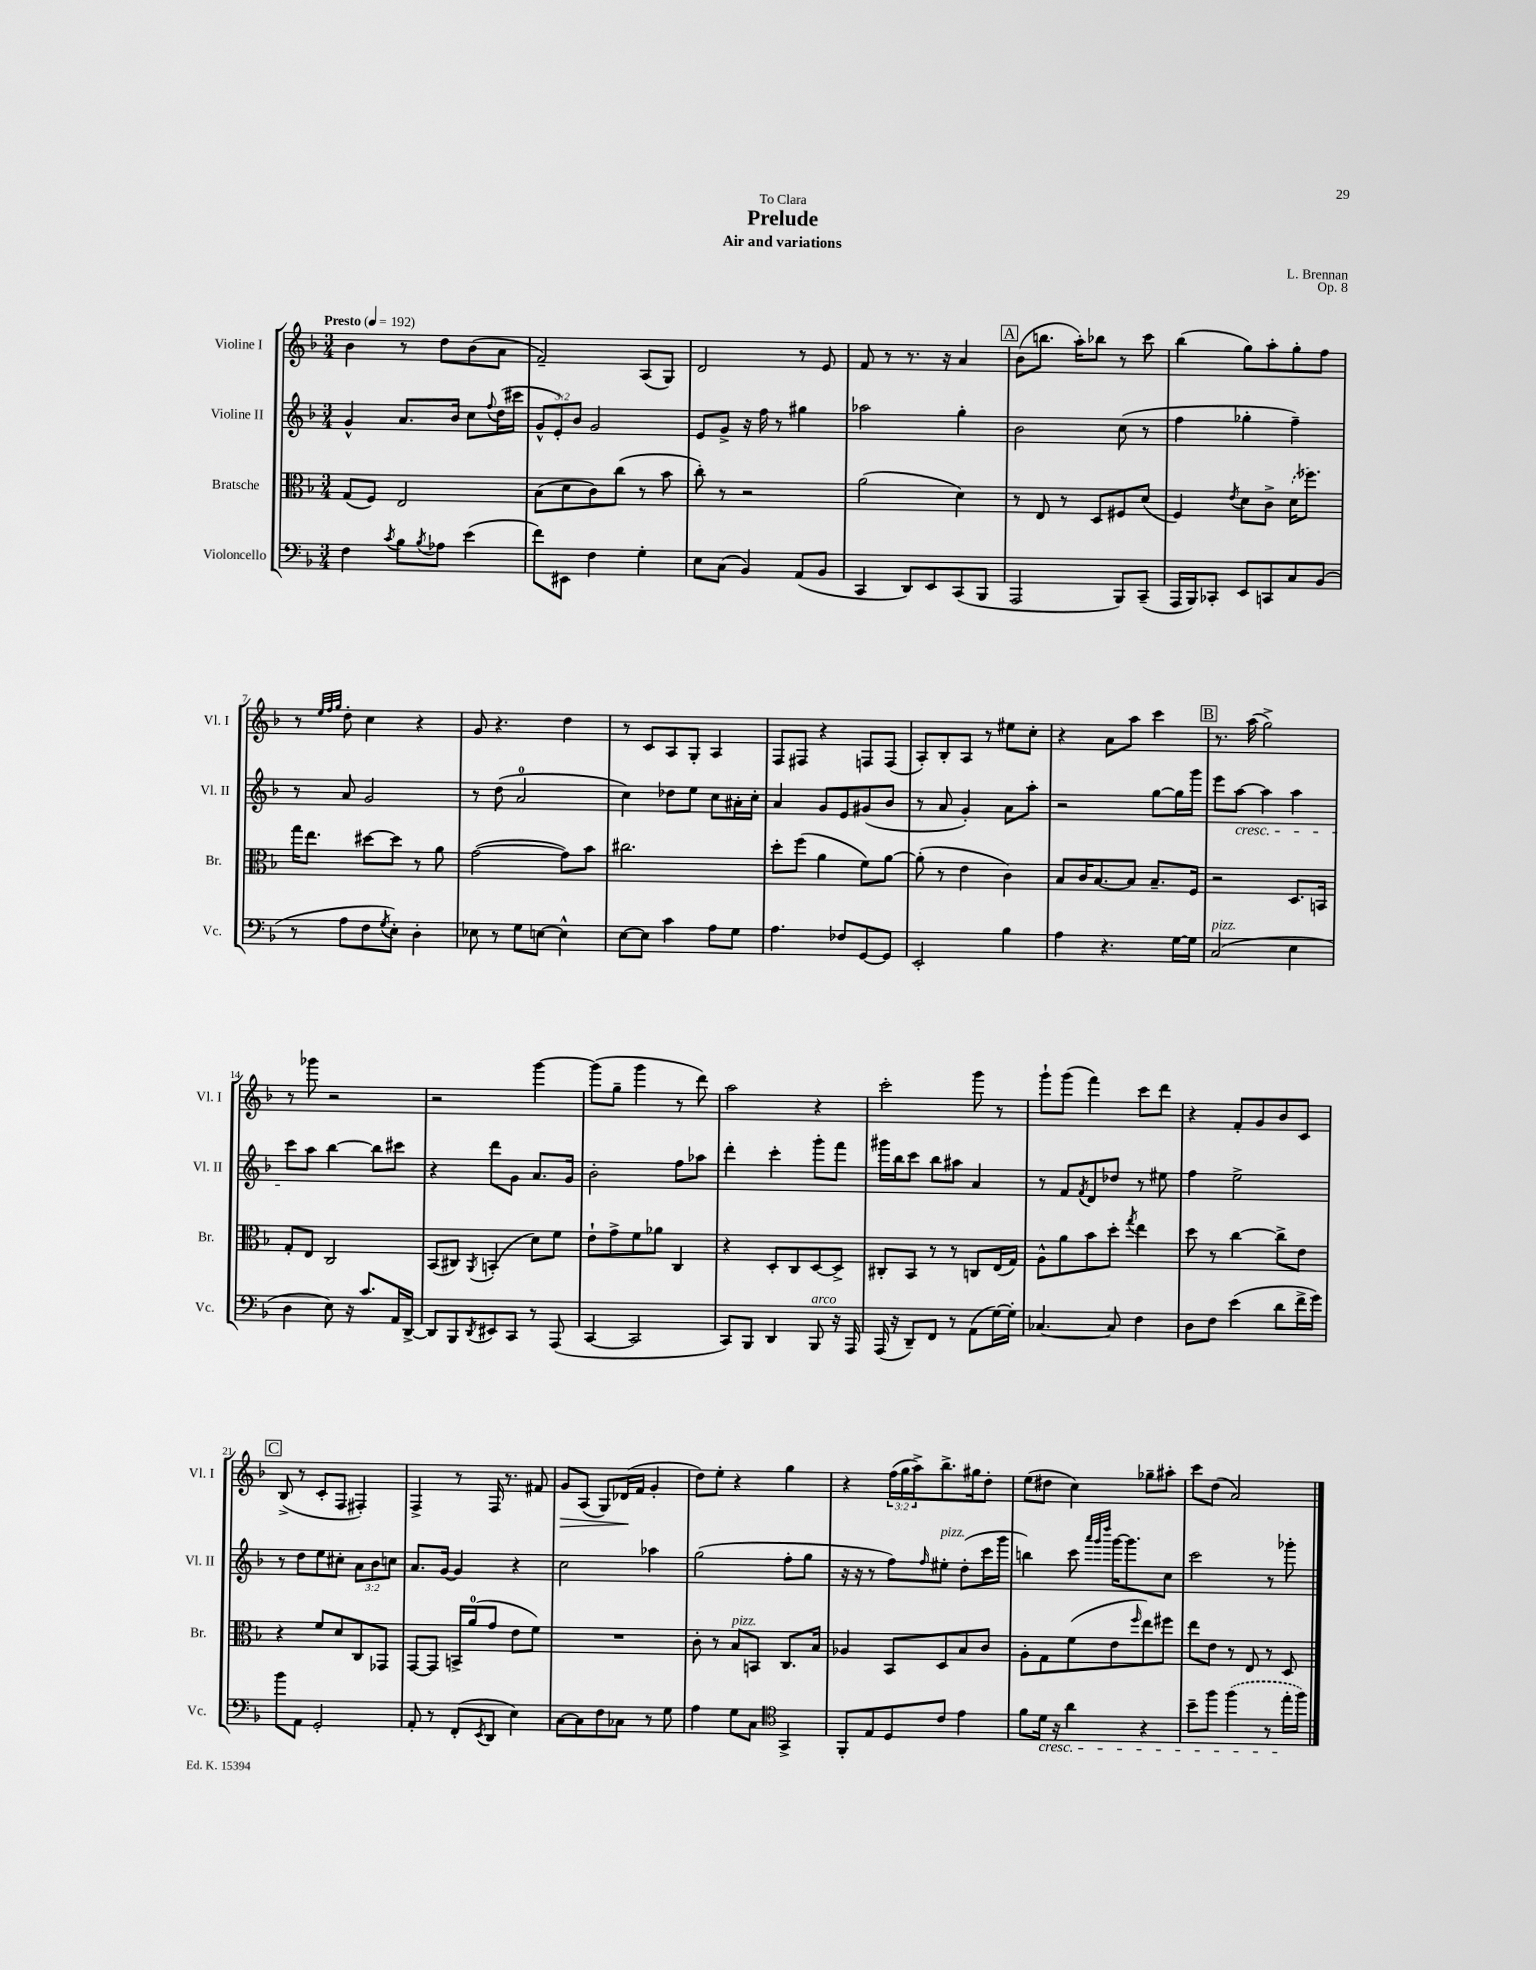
\header { title = "Prelude" composer = "L. Brennan" subtitle = "Air and variations" dedication = "To Clara" opus = "Op. 8" }
<<
\new StaffGroup <<
\new Staff = "s0" \with { instrumentName = "Violine I" shortInstrumentName = "Vl. I" } {
    \clef treble \key f \major \numericTimeSignature \time 3/4 \override Staff.TupletNumber.text = #tuplet-number::calc-fraction-text \tempo "Presto" 4 = 192
    bes'4 r8 d''8 bes'8( a'8 |
    f'2--) a8( g8) |
    d'2 r8 e'8 |
    f'8 r8 r8. r16 a'4 |
    \mark \markup { \box "A" } bes'8( b''8. a''16-.) bes''8 r8 c'''8 |
    bes''4( g''8) a''8-. g''8-. f''8 |
    r8 \grace { e''32 f''32 g''32 } d''8-. c''4 r4 |
    g'8 r4. d''4 |
    r8 c'8 a8 g8-. a4 |
    f8 fis8 r4 f8 f8( |
    a8-.) bes8-. a8 r8 eis''8 c''8-. |
    r4 a'8 a''8 c'''4 |
    \mark \markup { \box "B" } r8. a''16( g''2->) |
    r8 ges'''8 r2 |
    r2 g'''4~ |
    g'''8( g''8-- g'''4 r8 d'''8) |
    a''2 r4 |
    c'''2-. g'''8 r8 |
    g'''8-! g'''8( f'''4) c'''8 d'''8 |
    r4 f'8-. g'8 bes'8 c'8 |
    \mark \markup { \box "C" } bes8->( r8 c'8-. f8 fis4-.) |
    f4-> r8 f16 r8. fis'8 |
    g'8\> a8( g8) des'16\!( f'16 g'4-. |
    d''8) e''8-. r4 g''4 |
    r4 \tuplet 3/2 { f''16( g''16 a''16->) } bes''8.-> gis''16 d''8-. |
    e''8( dis''8 c''4) ges''8-- ais''8-. |
    c'''8 d''8( a'2) \bar "|." |
}
\new Staff = "s1" \with { instrumentName = "Violine II" shortInstrumentName = "Vl. II" } {
    \clef treble \key f \major \numericTimeSignature \time 3/4 \override Staff.TupletNumber.text = #tuplet-number::calc-fraction-text
    g'4-^ a'8. bes'16 c''8 \appoggiatura { f''8 } d''16( cis'''16 |
    \tuplet 3/2 { g'8-^ e'8-.) bes'8 } g'2 |
    e'8 g'8-> r16 f''16 r8 gis''4 |
    aes''2 g''4-. |
    \mark \markup { \box "A" } bes'2 c''8( r8 |
    f''4 ges''4-. f''4--) |
    r8 a'8 g'2 |
    r8 d''8( a'2-0 |
    c''4) des''8 e''8 c''8 ais'16-. c''16-. |
    a'4 g'8 e'8 gis'8( bes'8 |
    r8 a'8 g'4-.) a'8 a''8-. |
    r2 g''8~ g''16 g'''16 |
    \mark \markup { \box "B" } e'''8 a''8~\cresc a''4 a''4 |
    c'''8\! a''8 bes''4~ bes''8 cis'''8 |
    r4 d'''8 g'8 a'8. g'16 |
    bes'2-. f''8 aes''8 |
    d'''4-. c'''4-. g'''8-. f'''8 |
    gis'''16 bes''16 c'''8 bes''8 ais''8 a'4 |
    r8 f'8 \acciaccatura { f'8 } d'8 des''8 r8 eis''8 |
    f''4 e''2-> |
    \mark \markup { \box "C" } r8 d''8 e''8 cis''8-. \tuplet 3/2 { a'8 bes'8 c''8 } |
    a'8. g'16~ g'4 r4 |
    c''2 aes''4 |
    g''2( f''8-. g''8 |
    r16 r16 r8 f''8) \grace { f''16 } eis''8-.^\markup { \italic "pizz." } d''8-.( c'''16 g'''16 |
    b''4) c'''8 \grace { a'''32 g'''32 d''''32 } g'''16~ g'''8. c''8 |
    c'''2 r8 ges'''8-. \bar "|." |
}
\new Staff = "s2" \with { instrumentName = "Bratsche" shortInstrumentName = "Br." } {
    \clef alto \key f \major \numericTimeSignature \time 3/4
    g8( f8) e2 |
    bes8( d'8 c'8) c''8( r8 bes'8 |
    c''8-.) r8 r2 |
    a'2( d'4) |
    \mark \markup { \box "A" } r8 e8 r8 d8 fis8 d'8( |
    f4) \acciaccatura { e'8 } d'8 c'8-> \once \slurDashed d'16( fes''8.) |
    g''16 e''8. dis''8~ dis''8 r8 a'8 |
    g'2~( g'8) bes'8 |
    cis''2. |
    d''8-. f''8( a'4 f'8) a'8~ |
    a'8-.( r8 e'4 c'4) |
    bes8 c'16 bes8.~ bes8 bes8.-- f16 |
    \mark \markup { \box "B" } r2 d8. b,16 |
    g8-. e8 c2 |
    bes,8( cis8) \acciaccatura { a,8 } b,4-.( d'8) f'8 |
    e'8-! g'8-> f'8 aes'8 c4 |
    r4 d8-. c8 d8~ d8-> |
    cis8-. bes,8 r8 r8 c8 e16( g16) |
    a8-^ a'8 bes'8 d''8-. \acciaccatura { g''8 } e''4 |
    d''8 r8 c''4~ c''8-> e'8 |
    \mark \markup { \box "C" } r4 f'8 d'8 c8 ges,8 |
    g,8~ g,8 b,16-> a'16-0( g'8 e'8 f'8) |
    R2. |
    c'8-. r8 bes8^\markup { \italic "pizz." } b,8 c8. bes16 |
    aes4 bes,8 d8 bes8 c'8 |
    a8-. g8 f'8( e'8 \grace { f''16 } e''8) fis''8 |
    e''8 e'8 r8 e8 r8 d8 \bar "|." |
}
\new Staff = "s3" \with { instrumentName = "Violoncello" shortInstrumentName = "Vc." } {
    \clef bass \key f \major \numericTimeSignature \time 3/4
    f4 \acciaccatura { c'8 } bes8 \acciaccatura { bes8 } aes8 e'4( |
    f'8) eis,8 f4 g4-. |
    e8 c8( bes,4) a,8( bes,8 |
    c,4 d,8) e,8 c,8( bes,,8 |
    \mark \markup { \box "A" } a,,2 bes,,8) c,8--( |
    a,,16 bes,,16) ces,8-. e,8 c,8 c8 bes,8( |
    r8 a8 f8 \acciaccatura { g8 } e8-.) d4-. |
    ees8 r8 g8 e8~ e4-^ |
    e8~ e8 c'4 a8 g8 |
    a4. fes8 g,8~ g,8 |
    e,2-. bes4 |
    a4 r4. g16~ g16 |
    \mark \markup { \box "B" } c2^\markup { \italic "pizz." }( e4 |
    d4 e8) r16 c'8. a,16 d,16~-> |
    d,8 bes,,8 \acciaccatura { d,8 } eis,8 c,8 r8 a,,8( |
    c,4~ c,2 |
    c,8) bes,,8 d,4 bes,,8^\markup { \italic "arco" } r16 a,,16 |
    a,,16( r16 d,8--) f,8 r8 a,8( g16~) g16-. |
    ces4.~ ces8 f4 |
    d8 f8 e'4( d'8 f'16-> g'16) |
    \mark \markup { \box "C" } bes'8 a,8 g,2-. |
    a,8-. r8 f,8-.( \acciaccatura { e,8 } d,8 e4) |
    c8~ c8 f8 ces8 r8 g8 |
    a4 g8 c8 \clef tenor g,4-> |
    f,8-. e8 d8 c'8 e'4 |
    f'8 d'16\cresc r16 a'4 r4 |
    bes'8-- f''8 \once \slurDashed f''4( r8 e''16-.\! f''16) \bar "|." |
}
>>
>>
